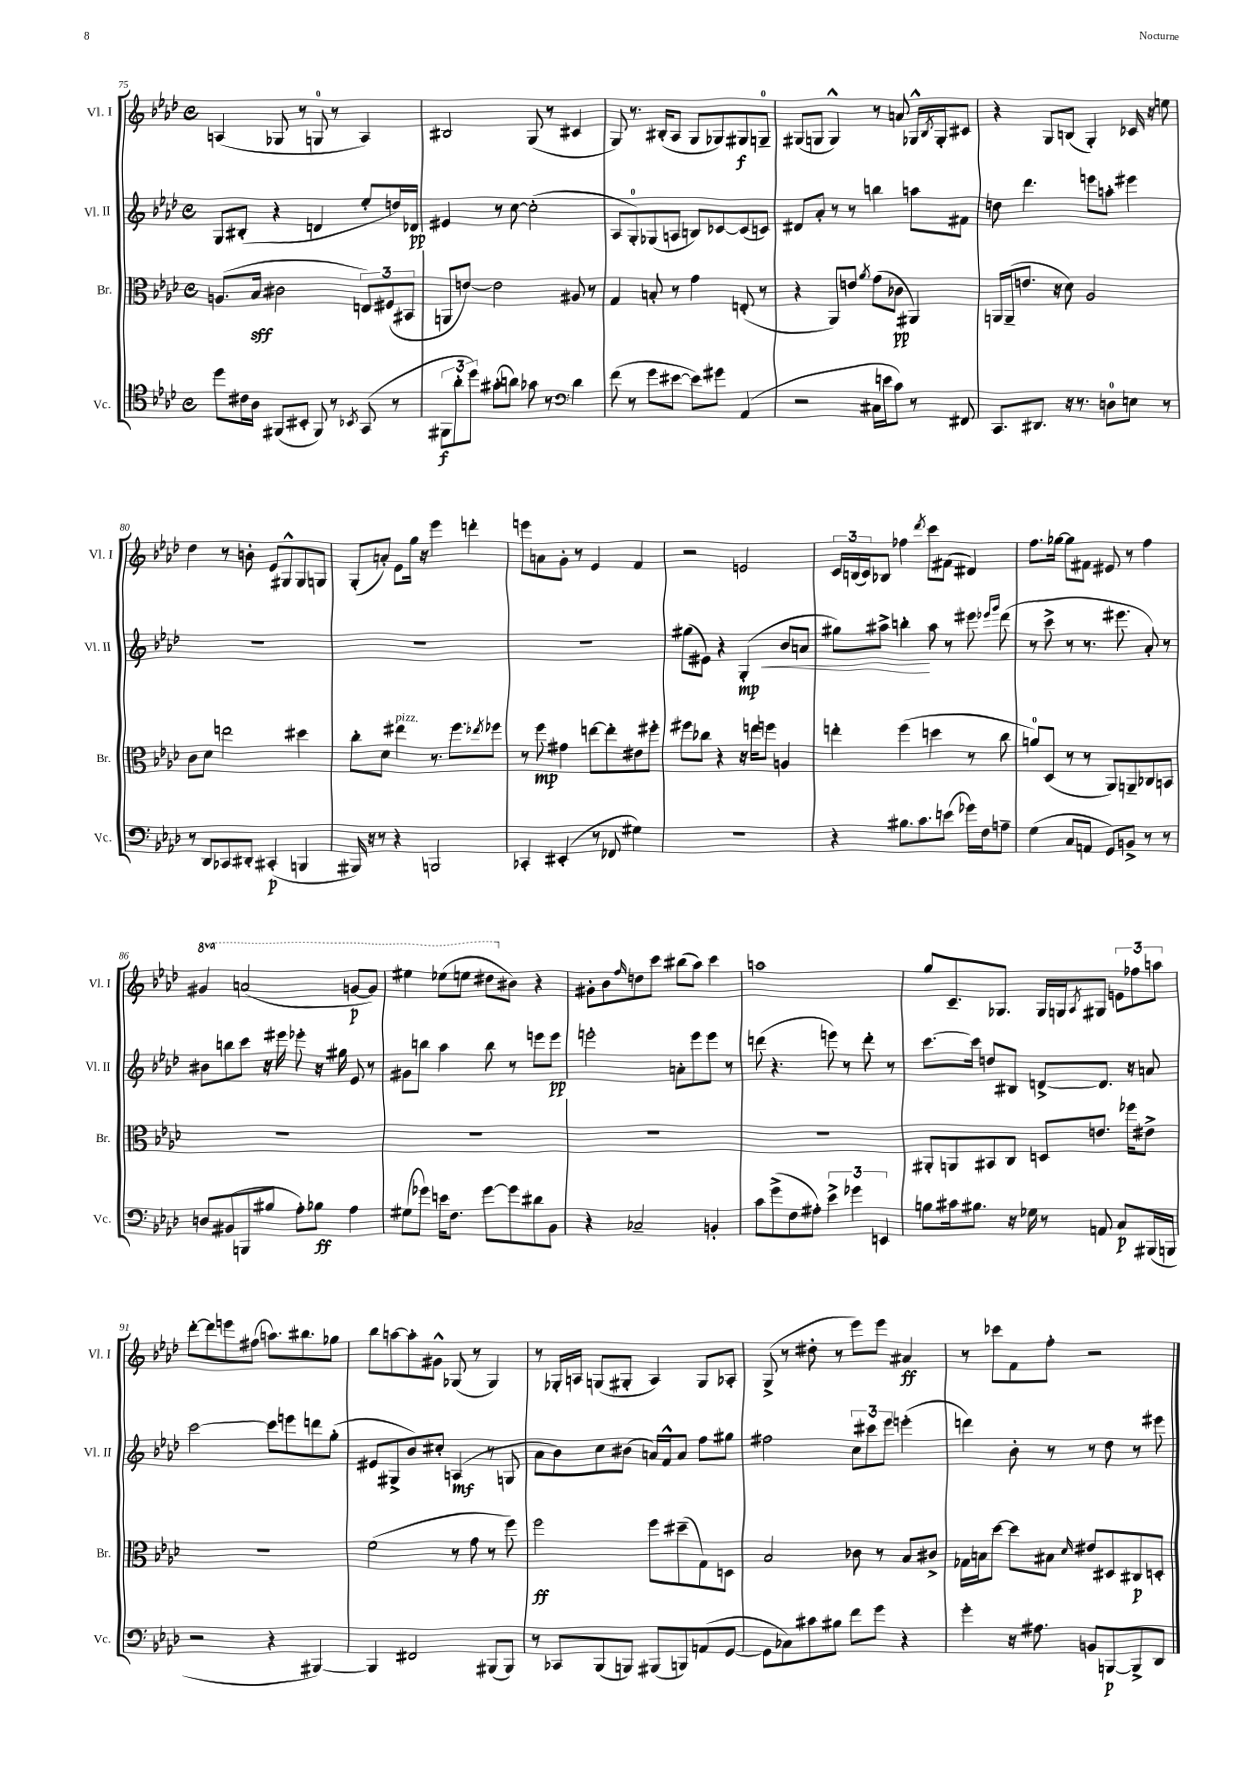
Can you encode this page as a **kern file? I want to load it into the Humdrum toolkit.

**kern	**kern	**kern	**kern
*staff4	*staff3	*staff2	*staff1
*clefC4	*clefC3	*clefG2	*clefG2
*k[b-e-a-d-]	*k[b-e-a-d-]	*k[b-e-a-d-]	*k[b-e-a-d-]
*M4/4	*M4/4	*M4/4	*M4/4
*met(c)	*met(c)	*met(c)	*met(c)
8dd-\L	(8.A/L	8G/L	(4A/
16c#\L	.	(8B#'/J	.
16A-\JJ	16B-/Jk	.	.
(8FF#/L	2c#\	4r	8G-/
8BB#'/J	.	.	8r
8FF#/)	.	4d/	8G/
8r	.	.	8r
8qBB-/	.	.	.
(8GG/	12E/L)	8ee-'/L	4A/)
.	(12F#/	.	.
8r	.	16dd/L)	.
.	12BB#/J	.	.
.	.	16d-/JJ	.
=	=	=	=
12FF#\L	8AA/L	4e#/	2B#/
12a-'\	.	.	.
.	[8e/J)	.	.
12dd-\J)	.	.	.
(8g#'\L	2e\]	8r	.
8a\J)	.	[8cc\	.
8g-\	.	(2cc'\]	(8G/
8r	.	.	8r
*clefF4	*	*	*
4d-\	8A#/	.	4c#/
.	8r	.	.
=	=	=	=
(8f\	4G/	8A-/L	8G/)
8r	.	8G'/)	8.r
8g\L	8B'/	(8G-/	.
.	.	.	(16B#'/LK
[8e#\J	8r	8A/J	8A-/J
8e#\]L)	4g\	8B/L)	8G/L
8g#\J	.	[8c-/	8G-/)
(4AA-/	(8E'/	(8c-/]	8G#/
.	8r	8c/J)	8G~/J
=	=	=	=
2r	4r	8d#/L	(8G#/L
.	.	8a-'/J	8G/J
.	8AA-/L)	8r	4G^^/)
.	8e/J	8r	.
.	8qa-/	.	.
16C#\LL	(8g\L	4bb\	8r
16e\J	.	.	.
8c\J)	8c-\J	.	8a/
8r	4AA#/)	8aa\L	16G-^^/LL
.	.	.	8qB-/
.	.	.	16G-'/J
8FF#/	.	8f#\J	8c#/J
=	=	=	=
8.CC/L	16AA/LL	8dd\	4r
.	(16AA~/J	.	.
.	8.e/J	4.ddd-\	.
8.DD#/J	.	.	.
.	.	.	8G/L
.	16r	.	.
16r	8d-\)	.	(8B/J
8.r	.	.	.
.	2A-/	8eee\L	4G'/)
8D\L	.	8aa'\J	.
8E\J	.	4eee#\	16c-/
.	.	.	16r
8r	.	.	8ee\
=	=	=	=
8r	8c\L	1r	4dd-\
8DD-/L	8d-\J	.	.
8CC-/	2ee\	.	8r
8DD#'/J	.	.	8b'\
(4CC#'/	.	.	8e-/L
.	.	.	8G#^^/
4BBB/	4dd#\	.	8G#/
.	.	.	8G/J
=	=	=	=
16BBB#/)	8cc'\L	1r	(8G'/L
16r	.	.	.
8r	8d-\J	.	8a'/J)
4r	4ee#\	.	8e-\L
.	.	.	16gg\Jk
.	.	.	16r
2BBB/	8.r	.	4eee-\
.	8.ff\L	.	.
.	.	.	4ddd'\
.	8qee-/	.	.
.	8ff-\J	.	.
=	=	=	=
4CC-'/	8r	1r	8eee\L
.	8ff\	.	8a\
(4EE#'/	4g#\	.	8g'\J
.	.	.	8r
8r	[8ee\L	.	4e-/
8FF-/	8ee'\]	.	.
4G#\)	8e#\	.	4f/
.	8ff#'\J	.	.
=	=	=	=
1r	8ff#\L	(8gg#\L	2r
.	8cc-\J	8e#\J)	.
.	4r	4r	.
.	16r	(4G'/	2e/
.	16ee\LK	.	.
.	8ff\J	.	.
.	4A/	8b-/L	.
.	.	8a/J	.
=	=	=	=
4r	4ee'\	8gg#\L)	24c/LL
.	.	.	(24B/
.	.	.	24c/J)
.	.	8aa#^\J	8B-/J
8.B#\L	(4ff\	4bb'\	4ff-\
8.c\	.	.	.
.	.	.	8qddd-/
.	4dd\	8aa#\	8ccc\L
(8e\J	.	8r	(8f#\J
16g-\LL)	8r	8eee#\	4d#/)
16F\J	.	.	.
.	.	16qqeee-/LL	.
.	.	16qqggg/JJ	.
8A~\J	8cc\	(8ddd-\	.
=	=	=	=
(4G\	8a/L)	8r	8.ff\L
.	(8D-/J	8ccc^\	.
.	.	.	[16gg-\Jk
8C/L	8r	8r	8gg-\]L
8AA/J	8r	8.r	8f#\J
8GG/L)	8AA-/L)	.	8e#/
.	.	8.eee#\	.
8BB^/J	8AA~/	.	8r
8r	8C-/	8a-'/)	4ff\
8r	8BB/J	8r	.
=	=	=	=
8D/L	1r	8b#\L	4gg#/
(8BB#/	.	8bb\	.
8BBB/	.	8ccc\J	(2aa/
8B#/J	.	16r	.
.	.	16eee#\	.
8A-'\L)	.	8eee-'\	.
8B-\J	.	16r	.
.	.	16gg#\	.
4A-\	.	8e-/	[8gg/L
.	.	8r	8gg/]J)
=	=	=	=
(8G#\L	1r	8g#\L	4eee#\
8g-\J)	.	8bb\J	.
16e\LK	.	4aa-\	(8eee-\L
8.F\J	.	.	.
.	.	.	8eee\J
[8g-\L	.	8bb\	8ddd#\L
8g-\]	.	8r	8b#\J)
8d#\	.	8eee\L	4r
8BB-\J	.	8eee\J	.
=	=	=	=
4r	1r	2eee'\	8g#'\L
.	.	.	8b-\
.	.	.	16qqff/
2C-~/	.	.	8dd\
.	.	.	8ccc\J
.	.	8a'\L	(8bb#\L
.	.	8eee\	8aa-\J)
4BB'/	.	8eee\J	4ccc\
.	.	8r	.
=	=	=	=
8c\L	1r	(8ddd\	1aa
(8g^\	.	4.r	.
8F\	.	.	.
8A#'\J)	.	.	.
6e-^\	.	8eee\)	.
.	.	8r	.
6g-\	.	.	.
.	.	8ddd'\	.
6EE/	.	.	.
.	.	8r	.
=	=	=	=
8B\L	8AA#'/L	[8.ccc\L	8gg/L
16c#\k	8AA/	.	8.c~/
8.B#\J	.	16ccc\]Jk	.
.	8BB#/	8dd/L	.
.	.	.	8.G-/J
16r	8C/J	8B#/J	.
16G-\	.	.	.
8r	8D/L	[8d^/L	16G-/LL
.	.	.	16G/J
.	.	.	8qA-/
8AA/	8.e/J	8.d/]J	8G#/J
8C/L	.	.	12e\L
.	16ff-\LK	16r	.
.	.	.	12ff-\
(16BBB#/L	8e#^\J	8a/	.
.	.	.	12aa\J
16BBB/JJ	.	.	.
=	=	=	=
2r	1r	[2ccc\	[8ddd-'\L
.	.	.	8ddd-\]
.	.	.	8eee\
.	.	.	(8ff#\J
4r	.	8ccc\]L	8.aa\L)
.	.	8eee\	.
.	.	.	8.bb#\
[4BBB#/)	.	8ddd\	.
.	.	(8gg'\J	8gg-\J
=	=	=	=
4BBB#/]	(2f\	8e#/L	8bb-\L
.	.	8G#^/	[8aa\
2FF#/	.	8b-/)	8aa'\]
.	.	8cc#'/J	8g#^^\J
.	8r	(4A/	(8G-/
.	8g\	.	8r
(8BBB#/L	8r	8r	4G-/)
8BBB#/J)	8ff\)	8G/	.
=	=	=	=
8r	2ff\	8a-\L	8r
8CC-/L	.	8b-\)	16G-'/LL
.	.	.	16A/JJ
(8BBB-/	.	8cc\	(8G/L
8BBB/J)	.	(8b#\J	8G#'/J
(8BBB#/L	8ff\L	16a/LL)	4A/)
.	.	16f^^/J	.
8BBB/)	(8dd#~\	8a/J	.
(8AA/	8G\)	8ff\L	8G#/L
[8GG/J	8D\J	8gg#\J	8A-'/J
=	=	=	=
8GG\]L	2B-/	2ff#\	(8G^/
8C-\)	.	.	8r
8c#\	.	.	8dd#'\
8B#\J	.	.	8r
8f\L	8c-\	12cc\L	8eee-\L)
.	.	12ccc#\	.
8g\J	8r	.	8eee-\J
.	.	12eee-\J	.
4r	8B-/L	(4eee'\	4a#/
.	8c#^/J	.	.
=	=	=	=
4g'\	16G-\LL	4ddd\)	8r
.	16B\J	.	.
.	[8dd-\J	.	8ccc-\L
16r	8dd-\]L	8b-'\	8f\
8.A#\	.	.	.
.	8B#\J	8r	8ff'\J
.	16qqd-/	.	.
8BB/L	8e#/L	8r	2r
[8BBB/	8D#/	8dd-\	.
8BBB^/]	8C#/	8r	.
8DD-/J	8D'/J	8eee#\	.
==	==	==	==
*-	*-	*-	*-
